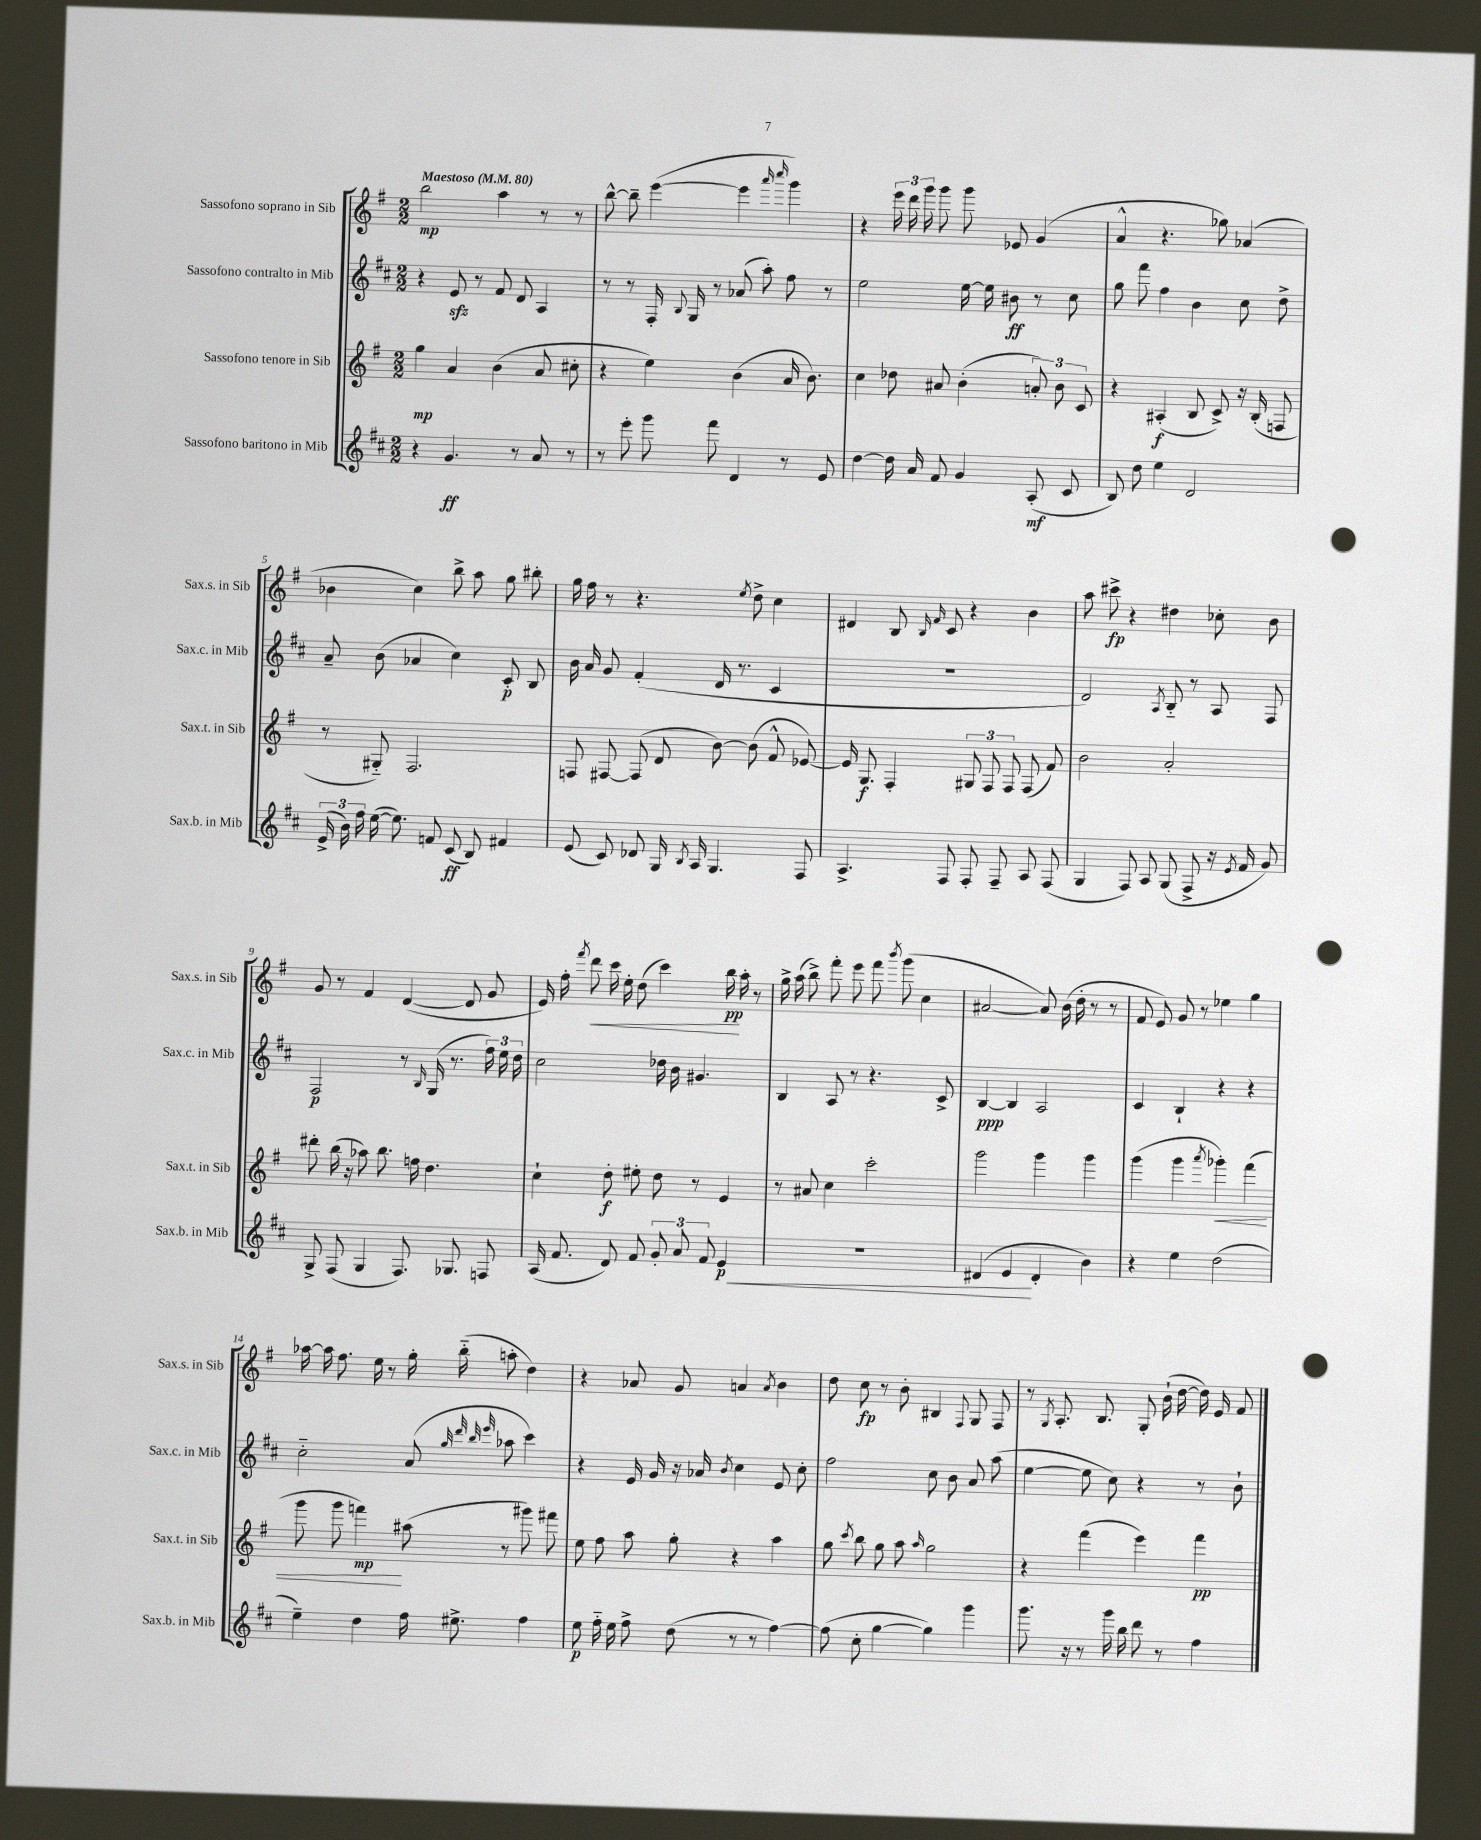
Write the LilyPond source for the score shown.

<<
\new StaffGroup <<
\new Staff = "s0" \with { instrumentName = "Sassofono soprano in Sib" shortInstrumentName = "Sax.s. in Sib" } {
    \clef treble \key g \major \numericTimeSignature \time 2/2 \tempo "Maestoso" 4 = 80
    \autoBeamOff b''2\mp a''4 r8 r8 |
    b''8~-^ b''8-- e'''4~( e'''4 \grace { a'''16 c''''16 } g'''4) |
    r4 \tuplet 3/2 { e'''16 d'''16 g'''16 } g'''8 g'''8 ees'8 g'4( |
    a'4-^ r4. ges''8) aes'4( |
    bes'4 c''4) b''8-> a''8 g''8 bis''8-. |
    g''16 fis''16 r8 r4. \acciaccatura { e''8 } d''8-> c''4 |
    dis'4 b8 \grace { b16 fis'16 } c'8 r4 b'4 |
    a''8 cis'''8->\fp r4 dis''4 ces''8-. b'8 |
    g'8 r8 fis'4 d'4~( d'8 g'8 |
    e'16) fis''16-. \acciaccatura { fis'''8 } d'''8\< c'''16 e''16-. d''8( c'''4) b''16\pp\! a''16-. r8 |
    g''16-> a''16( b''8->) fis'''8-. e'''8 fis'''8 \acciaccatura { b'''8 } g'''8( c''4 |
    ais'2~ ais'8) b'16( d''16-. r8 r8 |
    fis'8 e'8) g'8 r8 ees''4 g''4 |
    aes''16~ aes''16 fis''8. e''16 r8 g''16-. b''16-_( a''8-. d''4) |
    r4 aes'8 g'8 a'4 \acciaccatura { a'8 } b'4 |
    d''8 c''8\fp r8 b'8-. bis4 \appoggiatura { fis8 } g8 fis8 |
    r8 \acciaccatura { g8 } a8.-. b8. g8-. b'16-!( d''16~ d''16) e'16 fis'8 \bar "|." |
}
\new Staff = "s1" \with { instrumentName = "Sassofono contralto in Mib" shortInstrumentName = "Sax.c. in Mib" } {
    \clef treble \key d \major \numericTimeSignature \time 2/2
    \autoBeamOff r4 e'8\sfz r8 fis'8 d'8 a4 |
    r8 r8 fis16-. \appoggiatura { b8 } g16 r8 aes'8( a''8-.) fis''8 r8 |
    e''2 e''16~ e''16 bis'8\ff r8 cis''8 |
    g''8 fis'''8 fis''4 b'4 cis''8 d''8-> |
    a'8-- b'8( aes'4 cis''4) cis'8-.\p b8 |
    b'16 a'16 g'8 fis'4-.( d'16 r8. cis'4 |
    R1 |
    d'2) \acciaccatura { a8 } b8-_ r8 a8 fis8 |
    fis2\p r8 \grace { b16 } g16( r8. \tuplet 3/2 { fis''16) e''16 d''16 } |
    cis''2 des''16 b'16 gis'4. |
    b4 a8 r8 r4. cis'8-> |
    b4~\ppp b4 a2 |
    cis'4 b4-! r4 r4 |
    cis''2-_ a'8( \grace { g''32 d'''32 b''32 e'''32 } aes''8 cis'''4) |
    r4 e'16 g'16 r16 aes'16 \acciaccatura { b'8 } cis''4 e'8 cis''8-. |
    fis''2 cis''8 b'8 a'8 a''8( |
    e''4~ e''8 cis''8) r4 r8 b'8-! \bar "|." |
}
\new Staff = "s2" \with { instrumentName = "Sassofono tenore in Sib" shortInstrumentName = "Sax.t. in Sib" } {
    \clef treble \key g \major \numericTimeSignature \time 2/2
    \autoBeamOff g''4\mp a'4 b'4( a'8 cis''8-. |
    r4 e''4) b'4( a'16 b'8.) |
    c''4 des''8 ais'8 b'4-.( \tuplet 3/2 { a'8-.) b'8 c'8 } |
    r4 ais4-.\f( b8 c'8->) r16 b16-.( f8 |
    r8 gis8-_) fis2. |
    f8 fis8~ fis8( d'8 b'8~) b'8( fis'8-^ ees'8~) |
    ees'16 g8.\f fis4-. \tuplet 3/2 { gis8 fis8 fis8 } fis8( fis'8) |
    b'2 a'2-. |
    dis'''8-. b''16( r16 aes''8) b''8. f''16 d''4. |
    c''4-! d''8-.\f eis''8-. d''8 r8 e'4 |
    r8 ais'8 c''4 c'''2-. |
    g'''2 g'''4 g'''4 |
    g'''4( g'''4 \acciaccatura { a'''8 } ges'''4-.\<) fis'''4( |
    g'''8 g'''8 f'''4\mp\!) ais''8( r8 gis'''8) fis'''8 |
    e''8 fis''8 a''8 g''8-. r4 a''4 |
    g''8 \acciaccatura { c'''8 } b''8 g''8 a''8 \grace { a''16 } g''2 |
    r4 fis'''4( e'''4) fis'''4\pp \bar "|." |
}
\new Staff = "s3" \with { instrumentName = "Sassofono baritono in Mib" shortInstrumentName = "Sax.b. in Mib" } {
    \clef treble \key d \major \numericTimeSignature \time 2/2
    \autoBeamOff r4 g'4.\ff r8 a'8 r8 |
    r8 e'''8-. g'''8 fis'''8 d'4 r8 e'8 |
    d''4~ d''16 a'16 fis'8 g'4 a8-.\mf( cis'8 |
    b8) d''8 e''4 d'2 |
    \tuplet 3/2 { e'16->( b'16) fis''16 } e''16~( e''8.) f'8 cis'8\ff( b8) fis'4 |
    e'8( cis'8) des'8 g16 \acciaccatura { b8 } a16 g4. fis8 |
    a4.-> fis8 fis8-. fis8-- a8 fis8( |
    g4 fis8) a8 g8( fis8-> r16 \acciaccatura { e'8 } fis'16 g'8) |
    g8-> fis8( g4 fis8.) ges8. f8 |
    a16( fis'8. d'8) fis'8 \tuplet 3/2 { g'8-. a'8 fis'8 } e'4\p\< |
    R1 |
    dis'4( e'4\! dis'4-. b'4) |
    r4 e''4 d''2( |
    e''4--) d''4 fis''16 eis''8.-> fis''4 |
    e''8\p fis''16-_ e''16 fis''8-> d''8( r8 r8 fis''4~) |
    fis''8( cis''8-. g''4~ g''4) g'''4 |
    g'''8. r16 r8 g'''16 b''16 d'''8 r8 fis''4 \bar "|." |
}
>>
>>
